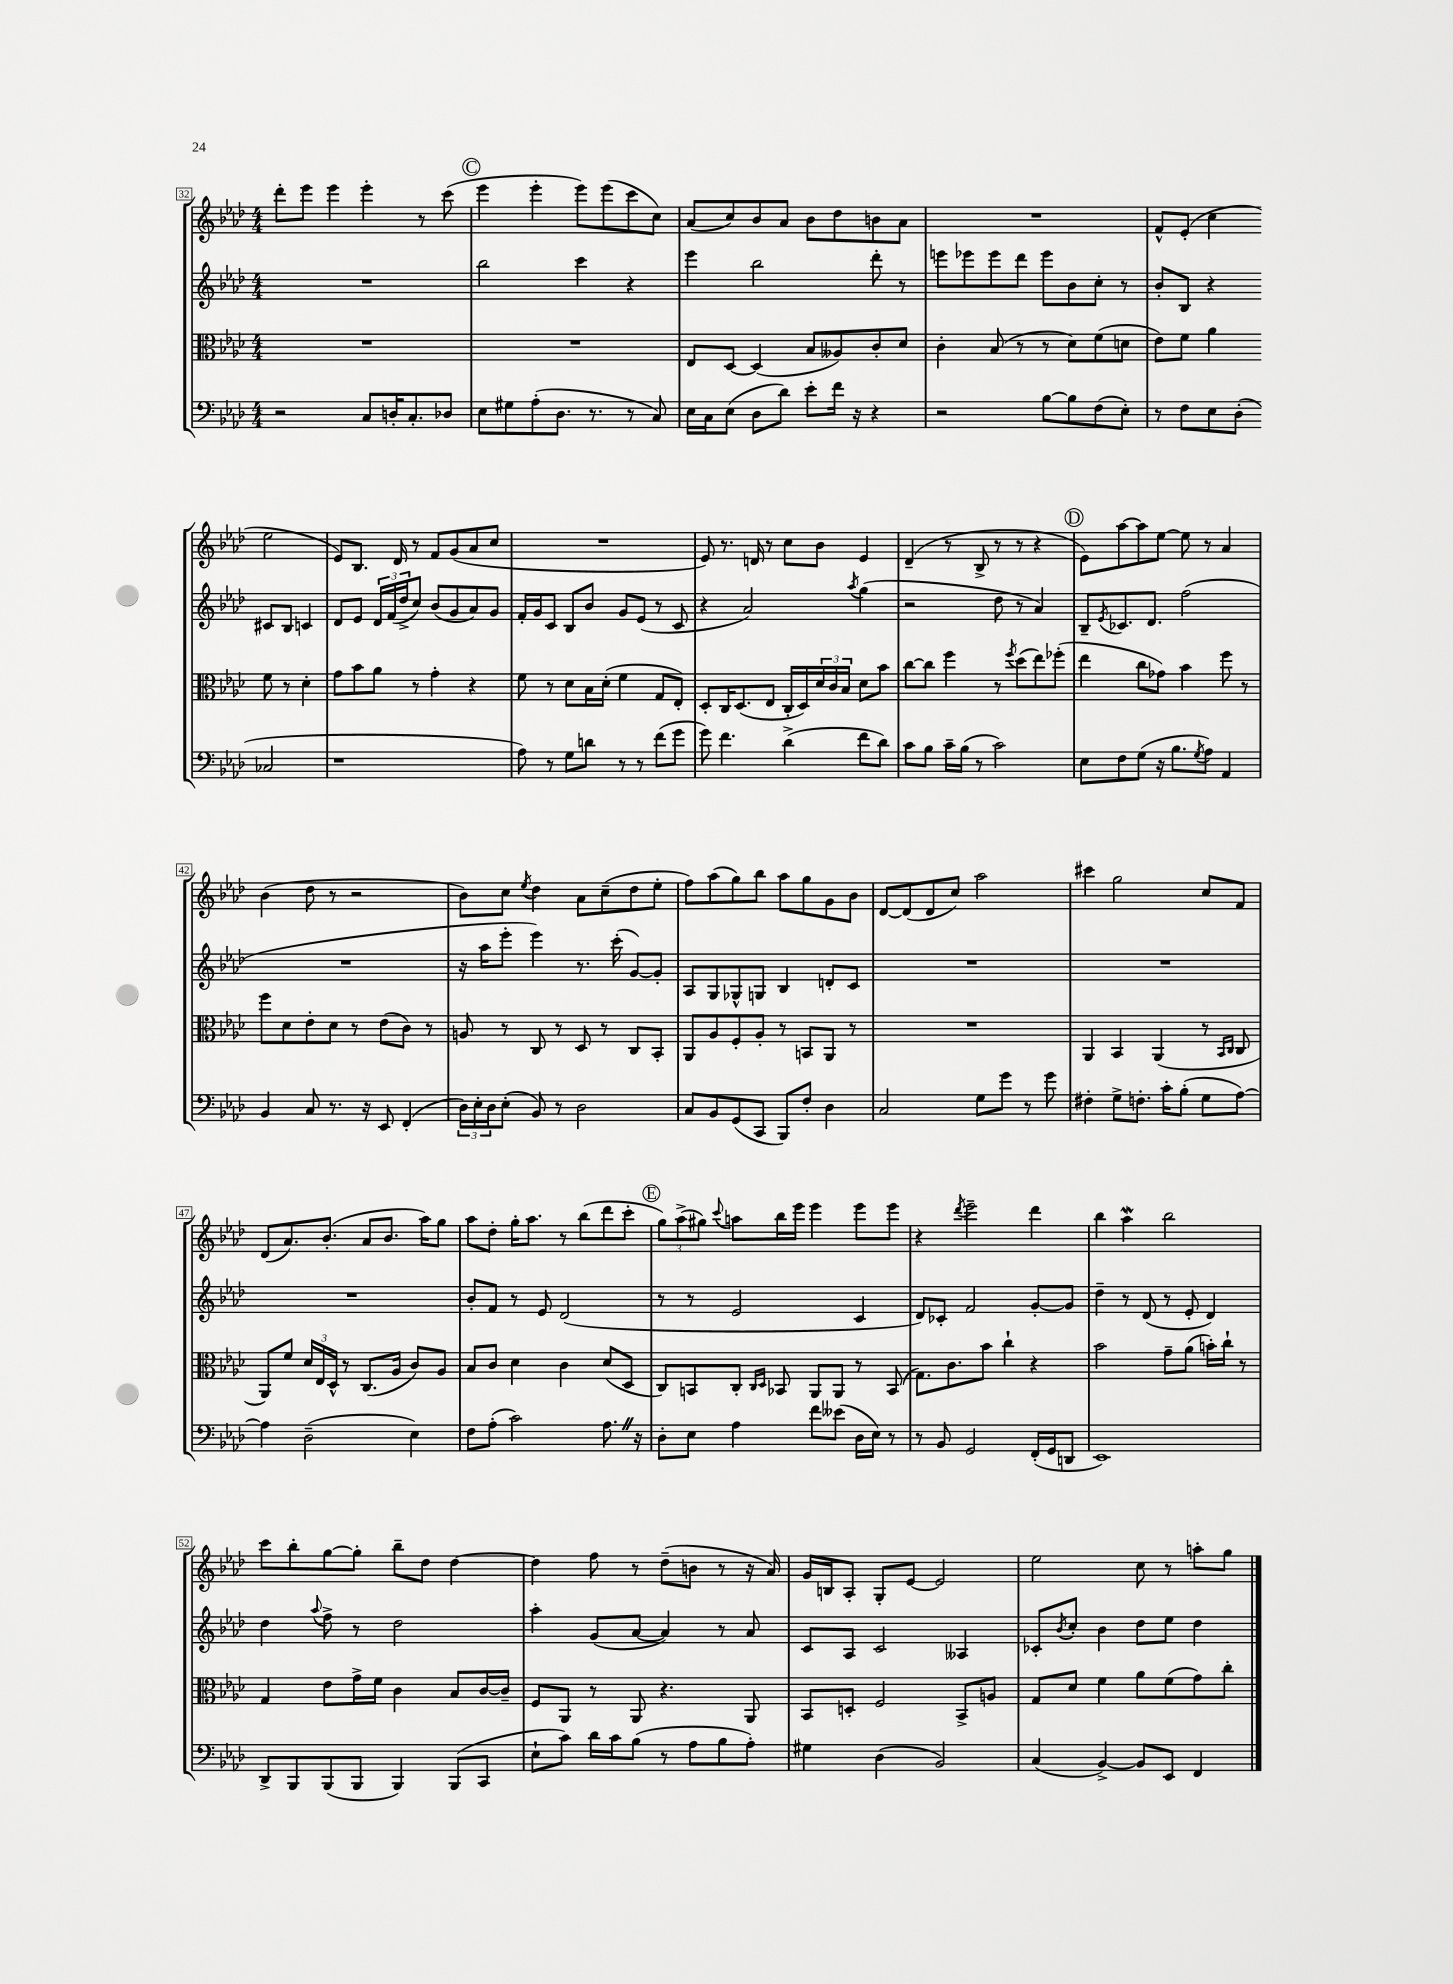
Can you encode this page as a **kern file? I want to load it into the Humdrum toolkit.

**kern	**kern	**kern	**kern
*staff4	*staff3	*staff2	*staff1
*clefF4	*clefC3	*clefG2	*clefG2
*k[b-e-a-d-]	*k[b-e-a-d-]	*k[b-e-a-d-]	*k[b-e-a-d-]
*M4/4	*M4/4	*M4/4	*M4/4
2r	1r	1r	8ddd-'\L
.	.	.	8eee-\J
.	.	.	4eee-\
8C/L	.	.	4eee-'\
16D'/K	.	.	.
8.C'/	.	.	.
.	.	.	8r
8D-/J	.	.	(8ccc\
=	=	=	=
8E-\L	1r	2bb-\	4eee-\
8G#\	.	.	.
(8A-'\	.	.	4eee-'\
8.D-\J	.	.	.
.	.	4ccc\	8eee-\L)
8.r	.	.	.
.	.	.	(8eee-\
8r	.	4r	8ccc\
8C/)	.	.	8cc\J)
=	=	=	=
16E-\LL	8E-/L	4eee-\	(8a-/L
16C\J	.	.	.
(8E-\J	[8D-/J	.	8cc/)
8D-\L	(4D-/]	2bb-\	8b-/
8d-\J)	.	.	8a-/J
8e-'\L	8B-/L	.	8b-\L
16f\Jk	8A--/)	.	8dd-\
16r	.	.	.
4r	8c'/	8ddd-'\	8b\
.	8d-/J	8r	8a-\J
=	=	=	=
2r	4c'\	8eee\L	1r
.	.	8eee-\	.
.	(8B-/	8eee-\	.
.	8r	8ddd-\J	.
[8B-\L	8r	8eee-\L	.
8B-\]	8d-\L)	8b-\	.
(8F\	(8f\	8cc'\J	.
8E-'\J)	8d\J	8r	.
=	=	=	=
8r	8e-\L)	8b-'/L	8f^^/L
8F\L	8f\J	8B-/J	(8e-'/J
8E-\	4a-\	4r	4cc\
(8D-'\J	.	.	.
2C-/	8f\	8c#/L	2ee-\
.	8r	8B-/J	.
.	4d-'\	4c/	.
=	=	=	=
1r	8g\L	8d-/L	8e-/L)
.	8b-\	8e-/J	8.B-/J
.	8a-\J	24d-/LL	.
.	.	(24f/	.
.	.	.	16d-/
.	.	24dd-^/J	.
.	8r	8cc/J)	8r
.	4g'\	(8b-/L	8f/L
.	.	8g/	(8g/
.	4r	8a-/)	8a-/
.	.	8g/J	8cc/J
=	=	=	=
8A-\)	8f\	16f'/LL	1r
.	.	16g/J	.
8r	8r	8c/J	.
8G\L	8d-\L	8B-/L	.
8d\J	16B-\L	8b-/J	.
.	(16d-'\JJ	.	.
8r	4f\	8g/L	.
8r	.	(8e-/J	.
(8f\L	8G/L	8r	.
8g\J	8E-'/J)	8c/	.
=	=	=	=
8g\)	8D-'/L	4r	8e-/)
4.f\	16C/K	.	8.r
.	(8.D-/	.	.
.	.	2a-/)	.
.	.	.	16d/
.	8E-/J	.	8r
(4d-^\	16C'/LL	.	8cc\L
.	16D-/)	.	.
.	24d-/	.	8b-\J
.	24c/	.	.
.	24B-/JJ	.	.
.	.	8qaa-/	.
8f\L	8d-\L	(4gg\	4e-/
8d-\J)	8b-\J	.	.
=	=	=	=
8c\L	[8cc\L	2r	(4d-~/
8B-\J	8cc\]J	.	.
16c~\LL	4ff\	.	8r
(16B-\JJ	.	.	.
8r	.	.	8B-^/
2c\)	8r	8dd-\	8r
.	8qff/	.	.
.	(8dd-\L	8r	8r
.	8ee-\)	4a-/)	4r
.	(8ff-'\J	.	.
=	=	=	=
8E-\L	4ee-\	8B-~/L	8e-\L)
.	.	8qe-/	.
8F\	.	8.c-/	[8aa-\
(8G\J	8cc\L	.	8aa-\]
.	.	8.d-/J	.
16r	8g-\J)	.	[8ee-\J
8.B-\L	.	.	.
.	4b-\	(2ff\	8ee-\]
8qG/	.	.	.
8A-\J)	.	.	8r
4AA-/	8ff\	.	4a-/
.	8r	.	.
=	=	=	=
4BB-/	8ff\L	1r	(4b-\
.	8d-\	.	.
8C/	8e-'\	.	8dd-\
8.r	8d-\J	.	8r
.	8r	.	2r
16r	.	.	.
8EE-/	(8e-\L	.	.
(4FF'/	8c\J)	.	.
.	8r	.	.
=	=	=	=
24D-\LL)	8A/	16r	8b-\L)
24E-'\	.	.	.
.	.	16aa-\LK	.
24D-\J	.	.	.
(8E-'\J	8r	8eee-'\J	8cc\J
.	.	.	8qee-/
8BB-/)	8C/	4eee-\)	4dd-\
8r	8r	.	.
2D-\	8D-/	8.r	8a-\L
.	8r	.	(8cc~\
.	.	(16ccc'\	.
.	8C/L	[8g/L)	8dd-\
.	8BB-'/J	8g'/]J	8ee-'\J
=	=	=	=
8C/L	8AA-/L	8A-/L	8ff\L)
8BB-/	8A-/	8G/	(8aa-\
(8GG/	8F'/	8G-^^/	8gg\)
8CC/J	8A-'/J	8G/J	8bb-\J
8BBB-/L)	8r	4B-/	8aa-\L
8F'/J	8BB/L	.	8gg\
4D-\	8AA-/J	8d'/L	8g\
.	8r	8c/J	8b-\J
=	=	=	=
2C/	1r	1r	[8d-/L
.	.	.	(8d-/]
.	.	.	8d-/
.	.	.	8cc/J)
8G\L	.	.	2aa-\
8g\J	.	.	.
8r	.	.	.
8g\	.	.	.
=	=	=	=
4F#'\	4AA-/	1r	4ccc#\
8G^\L	4BB-/	.	2gg\
8.F'\J	.	.	.
.	(4AA-/	.	.
16c'\LK	.	.	.
(8B-'\J	.	.	.
8G\L	8r	.	8cc/L
.	16qqBB-/LL	.	.
.	16qqC/JJ	.	.
[8A-\J)	8C/	.	8f/J
=	=	=	=
4A-\]	8AA-/L)	1r	(8d-/L
.	8f/J	.	8.a-/)
(2D-~\	24d-/LL	.	.
.	24E-/	.	.
.	.	.	(8.b-'/J
.	24D-^^/JJ	.	.
.	8r	.	.
.	(8.C/L	.	8a-/L
.	.	.	8.b-/J
.	16A-/Jk	.	.
4E-\)	8c/L)	.	.
.	.	.	16aa-\LK)
.	8A-/J	.	8gg\J
=	=	=	=
8F\L	8B-/L	8b-'/L	8aa-\L
(8A-'\J	8c/J	8f/J	8dd-'\J
2c\)	4d-\	8r	16gg'\LK
.	.	.	8.aa-\J
.	.	8e-/	.
.	4c\	(2d-/	8r
.	.	.	(8bb-\L
8.A-\	(8d-/L	.	8ddd-\
.	8D-/J	.	8ccc'\J
16r	.	.	.
=	=	=	=
8D-'\L	8C/L)	8r	12gg\L)
.	.	.	(12aa-^\
8E-\J	8BB/	8r	.
.	.	.	12gg#\J)
.	.	.	8qqccc/
4A-\	8C'/J	2e-/	8aa\L
.	16qqC/LL	.	.
.	16qqD-/JJ	.	.
.	8BB-/	.	16bb-\L
.	.	.	16eee-\JJ
8f\L	8AA-/L	.	4eee-\
(8e--\J	8AA-/J	.	.
16D-\LL	8r	4c/	8eee-\L
16E-\JJ)	.	.	.
8r	(8BB-/	.	8eee-\J
=	=	=	=
8r	8.G\L)	8d-/L)	4r
8BB-/	.	8c-'/J	.
.	8.c\	.	.
.	.	.	8qddd-/
2GG/	.	2f/	2eee-~\
.	8b-\J	.	.
.	4cc`\	.	.
(16FF'/LL	4r	[8g'/L	4ddd-\
16GG/J	.	.	.
8DD/J	.	8g/]J	.
=	=	=	=
1EE-)	2b-\	4dd-~\	4bb-\
.	.	8r	4aa-\
.	.	(8d-/	.
.	8g~\L	8r	2bb-\
.	(8a-\J	8e-'/	.
.	16b'\LL)	4d-/)	.
.	16cc`\JJ	.	.
.	8r	.	.
=	=	=	=
8DD-^/L	4G/	4dd-\	8ccc\L
8BBB-/	.	.	8bb-'\
.	.	8qqaa-/	.
(8BBB-/	8e-\L	8ff^\	[8gg\
8BBB-/J	16g^\L	8r	8gg'\]J
.	16f\JJ	.	.
4BBB-/)	4c\	2dd-\	8bb-~\L
.	.	.	8dd-\J
(8BBB-/L	8B-/L	.	[4dd-\
8CC/J	[16c/L	.	.
.	16c~/]JJ	.	.
=	=	=	=
8E-`\L	8F/L	4aa-'\	4dd-\]
8c\J)	8AA-/J	.	.
16d-\LL	8r	(8g/L	8ff\
16c\J	.	.	.
(8B-\J	8AA-/	[8a-/J	8r
8r	4.r	4a-/])	(8dd-~\L
8A-\L	.	.	8b\J
8B-\	.	8r	8r
8A-'\J)	8AA-/	8a-/	16r
.	.	.	16a-/)
=	=	=	=
4G#\	8BB-/L	8c/L	16g/LL
.	.	.	16B/J
.	8D'/J	8A-/J	8A-'/J
(4D-\	2F/	2c/	8G'/L
.	.	.	[8e-/J
2BB-/)	.	.	2e-/]
.	8BB-^/L	4A--/	.
.	8A/J	.	.
=	=	=	=
(4C/	8G/L	8c-'/L	2ee-\
.	.	8qb-/	.
.	8d-/J	8cc'/J	.
[4BB-^/)	4f\	4b-\	.
8BB-/]L	8a-\L	8dd-\L	8cc\
8EE-/J	(8f\	8ee-\J	8r
4FF/	8g\)	4dd-\	8aa'\L
.	8cc'\J	.	8gg\J
==	==	==	==
*-	*-	*-	*-
